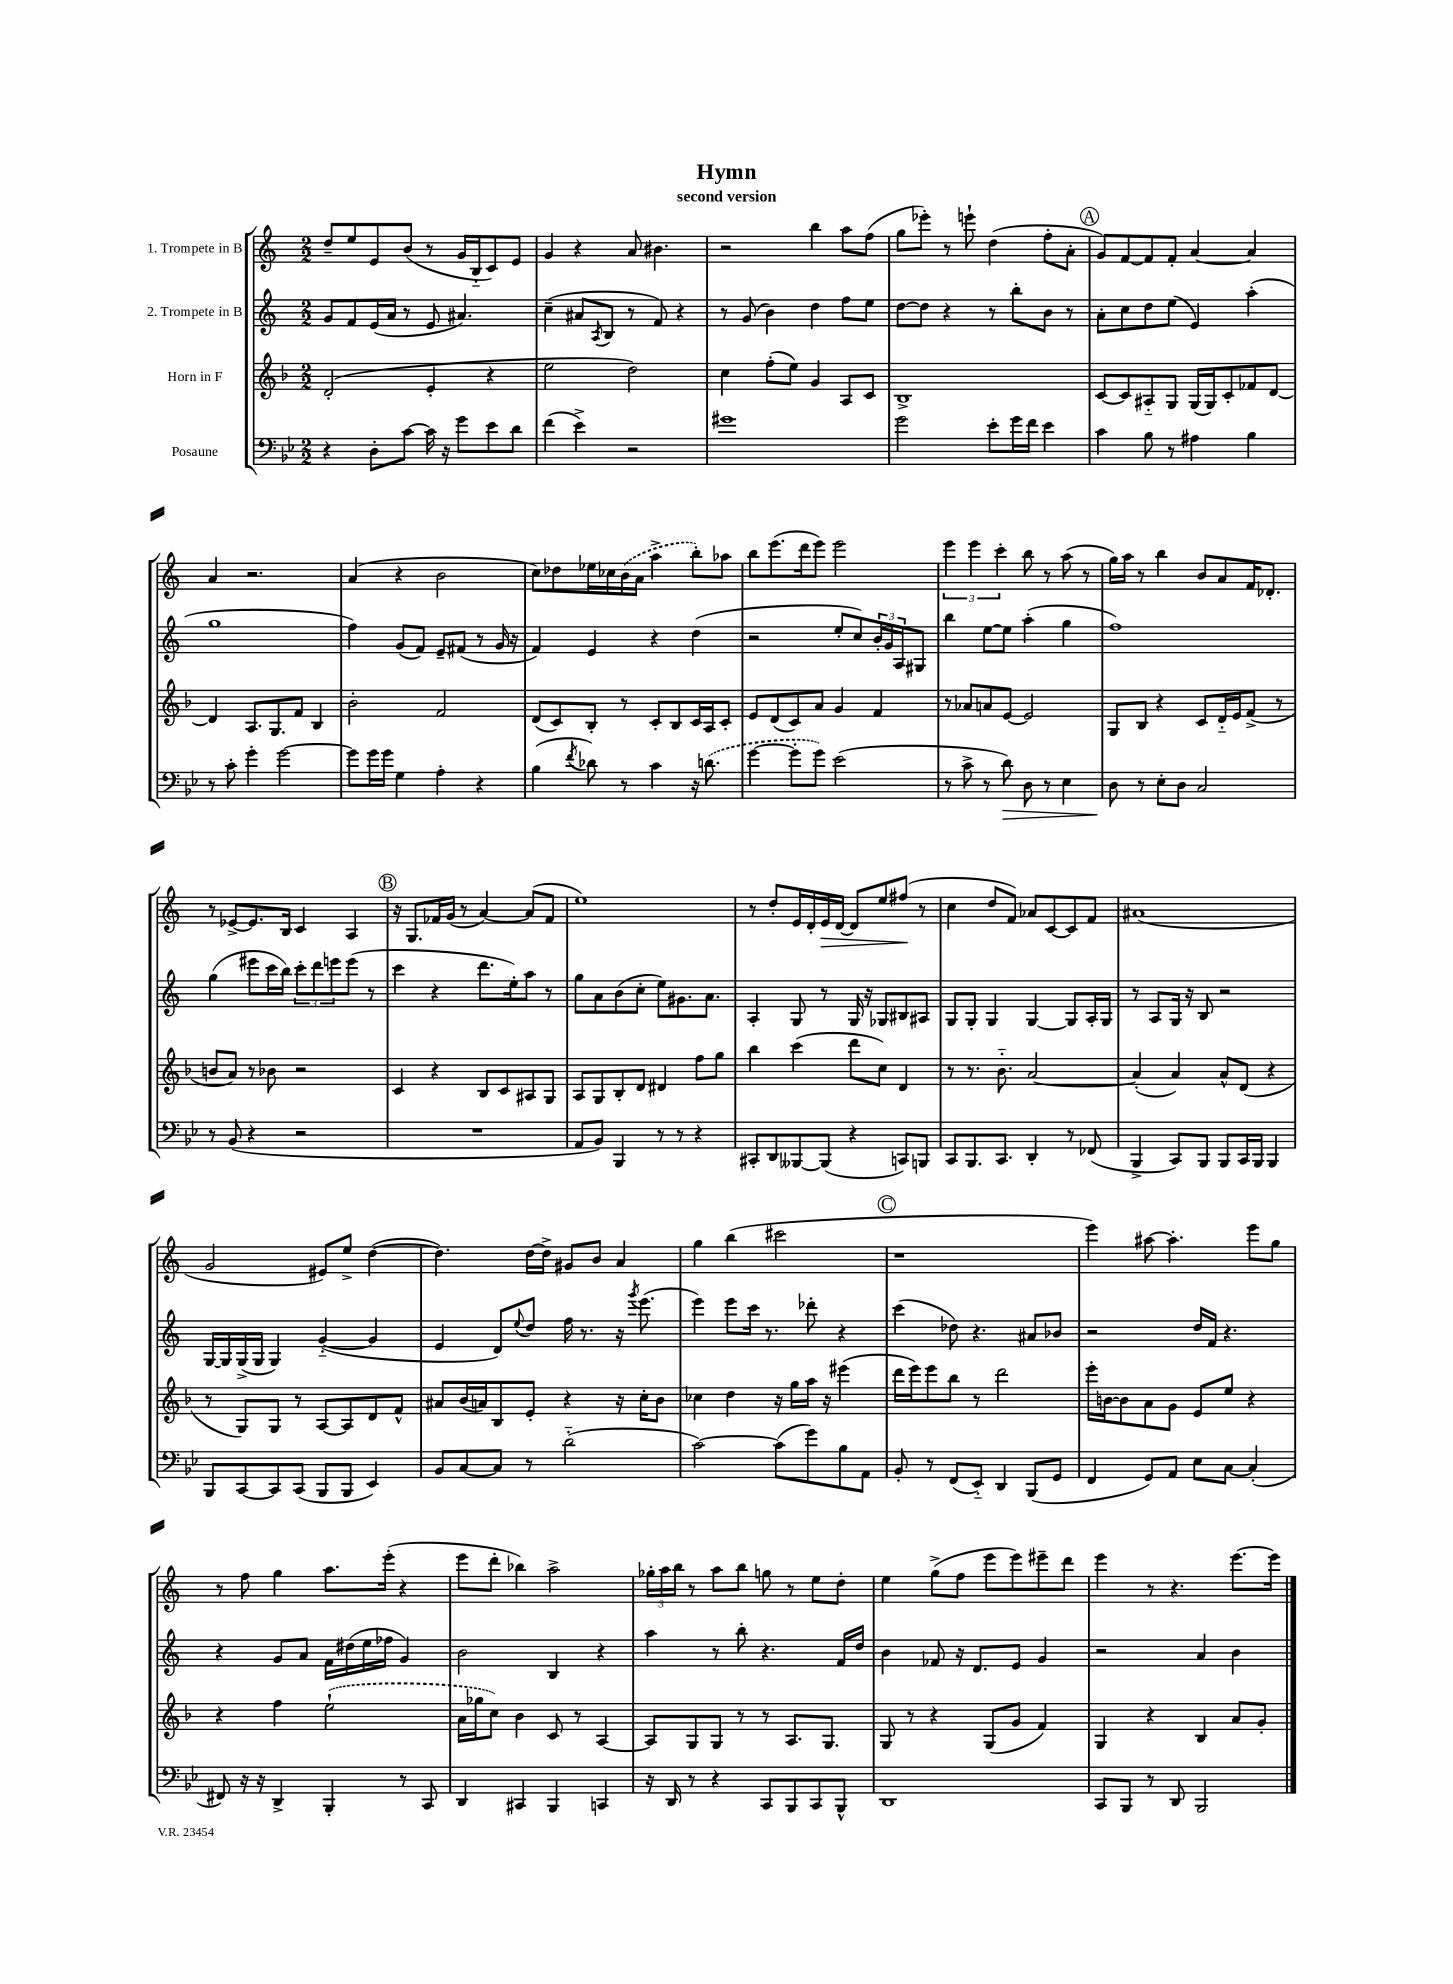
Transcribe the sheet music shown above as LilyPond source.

\header { title = "Hymn" subtitle = "second version" }
<<
\new StaffGroup <<
\new Staff = "s0" \with { instrumentName = "1. Trompete in B" } {
    \clef treble \key c \major \numericTimeSignature \time 2/2
    d''8-- e''8 e'8 b'8( r8 g'16 b16-_ c'8) e'8 |
    g'4 r4 a'8 bis'4. |
    r2 b''4 a''8 f''8( |
    g''8 ees'''8-.) r8 e'''8-! d''4( f''8-. a'8-. |
    \mark \markup { \circle "A" } g'8) f'8~ f'8 f'8-. a'4~ a'4 |
    a'4 r2. |
    a'4( r4 b'2 |
    c''8) des''8 ees''16 ces''16 \once \slurDashed b'16( a'16 a''4-> b''8-.) aes''8 |
    b''8 e'''8.( d'''16 e'''8) e'''2 |
    \tuplet 3/2 { e'''4 e'''4 c'''4-. } b''8 r8 a''8( r8 |
    g''16) a''16 r8 b''4 b'8 a'8 f'16 des'8.-. |
    r8 ees'8~-> ees'8. b16 c'4 a4 |
    \mark \markup { \circle "B" } r16 g8. fes'16 g'16( r8 a'4~) a'8( fes'8 |
    e''1) |
    r8 d''8-. e'16 d'16-. e'16\> d'16~ d'8 e''8 fis''8\!( r8 |
    c''4 d''8 f'8) aes'8 c'8~ c'8 f'8 |
    ais'1( |
    g'2 eis'8) e''8-> d''4~( |
    d''4.) d''16~ d''16-> gis'8 b'8 a'4 |
    g''4 b''4( cis'''2 |
    \mark \markup { \circle "C" } r1 |
    e'''4) ais''8~ ais''4.-. e'''8 g''8 |
    r8 f''8 g''4 a''8. e'''16-.( r4 |
    e'''8 d'''8-. bes''4) a''2-> |
    \tuplet 3/2 { ges''16-. a''16 b''16 } r8 a''8 b''8 g''8 r8 e''8 d''8-. |
    e''4 g''8->( f''8 e'''8 e'''8) eis'''8-- d'''8 |
    e'''4 r8 r4. e'''8.~ e'''16 \bar "|." |
}
\new Staff = "s1" \with { instrumentName = "2. Trompete in B" } {
    \clef treble \key c \major \numericTimeSignature \time 2/2
    g'8 f'8 e'16( a'16 r8 e'8 ais'4.) |
    c''4--( ais'8 \acciaccatura { a8 } b8 r8 f'8) r4 |
    r8 g'8( b'4) d''4 f''8 e''8 |
    d''8~ d''8 r4 r8 b''8-. b'8 r8 |
    \mark \markup { \circle "A" } a'8-. c''8 d''8 e''8( e'4) a''4-.( |
    g''1 |
    f''4) g'8( f'8) e'8-- fis'8( r8 g'16 r16 |
    f'4) e'4 r4 d''4( |
    r2 e''8-. c''8) \tuplet 3/2 { b'16-. g'16 a16 } gis8 |
    b''4 e''8~ e''8 a''4-.( g''4 |
    f''1) |
    g''4( eis'''8 c'''16 b''16) \tuplet 3/2 { c'''8-. d'''8 e'''8 } e'''8( r8 |
    \mark \markup { \circle "B" } c'''4 r4 d'''8. e''16-.) a''8 r8 |
    g''8 a'8 b'8( c''8-. e''8) gis'8. a'8. |
    a4-. g8 r8 g16 r16 ges8 bis8 ais8 |
    g8 g8-. g4 g4~ g8 a16-. g16 |
    r8 a8 g16 r16 b8 r2 |
    g16~ g16 g16->( g16 g4) g'4~-_( g'4 |
    e'4 d'8) \appoggiatura { e''8 } d''8 f''16 r8. r16 \acciaccatura { g'''8 } e'''8.( |
    e'''4) e'''8 c'''16 r8. des'''8-. r4 |
    \mark \markup { \circle "C" } c'''4( des''8) r4. ais'8 bes'8 |
    r2 d''16 f'16 r4. |
    r4 g'8 a'8 f'16 dis''16( e''16 fes''16 g'4) |
    b'2 b4 r4 |
    a''4 r8 b''8-. r4. f'16 d''16 |
    b'4 fes'8 r16 d'8. e'8 g'4 |
    r2 a'4 b'4 \bar "|." |
}
\new Staff = "s2" \with { instrumentName = "Horn in F" } {
    \clef treble \key f \major \numericTimeSignature \time 2/2
    d'2-.( e'4-. r4 |
    e''2 d''2) |
    c''4 f''8-.( e''8) g'4 a8 c'8 |
    bes1-> |
    \mark \markup { \circle "A" } c'8~ c'8 ais8-_ g8 g16( g16) c'8-. fes'8 d'8~ |
    d'4 a8. g8. f'8 bes4 |
    bes'2-. f'2 |
    d'8( c'8) bes8-. r8 c'8-. bes8 c'16 a16 c'8-. |
    e'8 d'8( c'8) a'8 g'4 f'4 |
    r8 aes'8 a'8 e'8~ e'2 |
    g8 bes8 r4 c'8 d'16-_ e'16 f'8->( r8 |
    b'8 a'8) r8 bes'8 r2 |
    \mark \markup { \circle "B" } c'4 r4 bes8 c'8 ais8 g8 |
    a8 g8 bes8-. d'8 dis'4 f''8 g''8 |
    bes''4 c'''4( d'''8 c''8) d'4 |
    r8 r8. bes'8.-_ a'2~ |
    a'4-.( a'4) a'8-^ d'8( r4 |
    r8 g8) g8 r8 a8~ a8 d'8 f'8-^ |
    ais'8 bes'16( a'16) bes8 e'8-. r4 r16 c''16-. bes'8 |
    ces''4 d''4 r16 g''16 a''16 r16 eis'''4( |
    \mark \markup { \circle "C" } d'''16 e'''16) e'''8 bes''8 r8 d'''2 |
    e'''16-. b'16~ b'8 a'8 g'8 e'8 e''8 r4 |
    r4 f''4 \once \slurDashed e''2-!( |
    a'16 ges''16 c''8) bes'4 c'8 r8 a4~ |
    a8 g8 g8 r8 r8 a8. g8. |
    g8 r8 r4 g8( g'8 f'4) |
    g4 r4 bes4 a'8 g'8-. \bar "|." |
}
\new Staff = "s3" \with { instrumentName = "Posaune" } {
    \clef bass \key bes \major \numericTimeSignature \time 2/2
    r4 d8-. c'8~ c'16 r16 g'8 ees'8 d'8 |
    f'4( ees'4->) r2 |
    gis'1 |
    g'2 ees'8-. g'16 f'16 ees'4 |
    \mark \markup { \circle "A" } c'4 bes8 r8 ais4 bes4 |
    r8 c'8-. g'4-. g'2~ |
    g'8 g'16 g'16 g4 a4-. r4 |
    bes4( \acciaccatura { f'8 } des'8) r8 c'4 r16 \once \slurDashed d'8.( |
    g'4~ g'8-. g'8) ees'2( |
    r8 c'8-> r8 d'8\>) d8 r8 ees4 |
    d8\! r8 ees8-. d8 c2 |
    r8 bes,8( r4 r2 |
    \mark \markup { \circle "B" } R1 |
    a,8 bes,8) bes,,4 r8 r8 r4 |
    cis,8-. d,8 beses,,8~ beses,,8( r4 c,8) b,,8 |
    c,8 bes,,8. c,8. d,4-. r8 fes,8( |
    bes,,4-> c,8) bes,,8 bes,,8 c,16 bes,,16 bes,,4 |
    bes,,8 c,8~ c,8 c,8( bes,,8 bes,,8 ees,4) |
    bes,8 c8~ c8 r8 d'2-_( |
    c'2~) c'8( g'8) bes8 a,8 |
    \mark \markup { \circle "C" } bes,8-. r8 f,8( ees,8-_) d,4 bes,,8( g,8 |
    f,4 g,8) a,8 ees8 c8~ c4-.( |
    fis,8) r16 r16 d,4-> bes,,4-. r8 c,8 |
    d,4 cis,4 bes,,4 c,4 |
    r16 d,16 r8 r4 c,8 bes,,8 c,8 bes,,8-^ |
    d,1 |
    c,8 bes,,8 r8 d,8 bes,,2 \bar "|." |
}
>>
>>
\layout { \context { \Score \remove "Bar_number_engraver" } }
